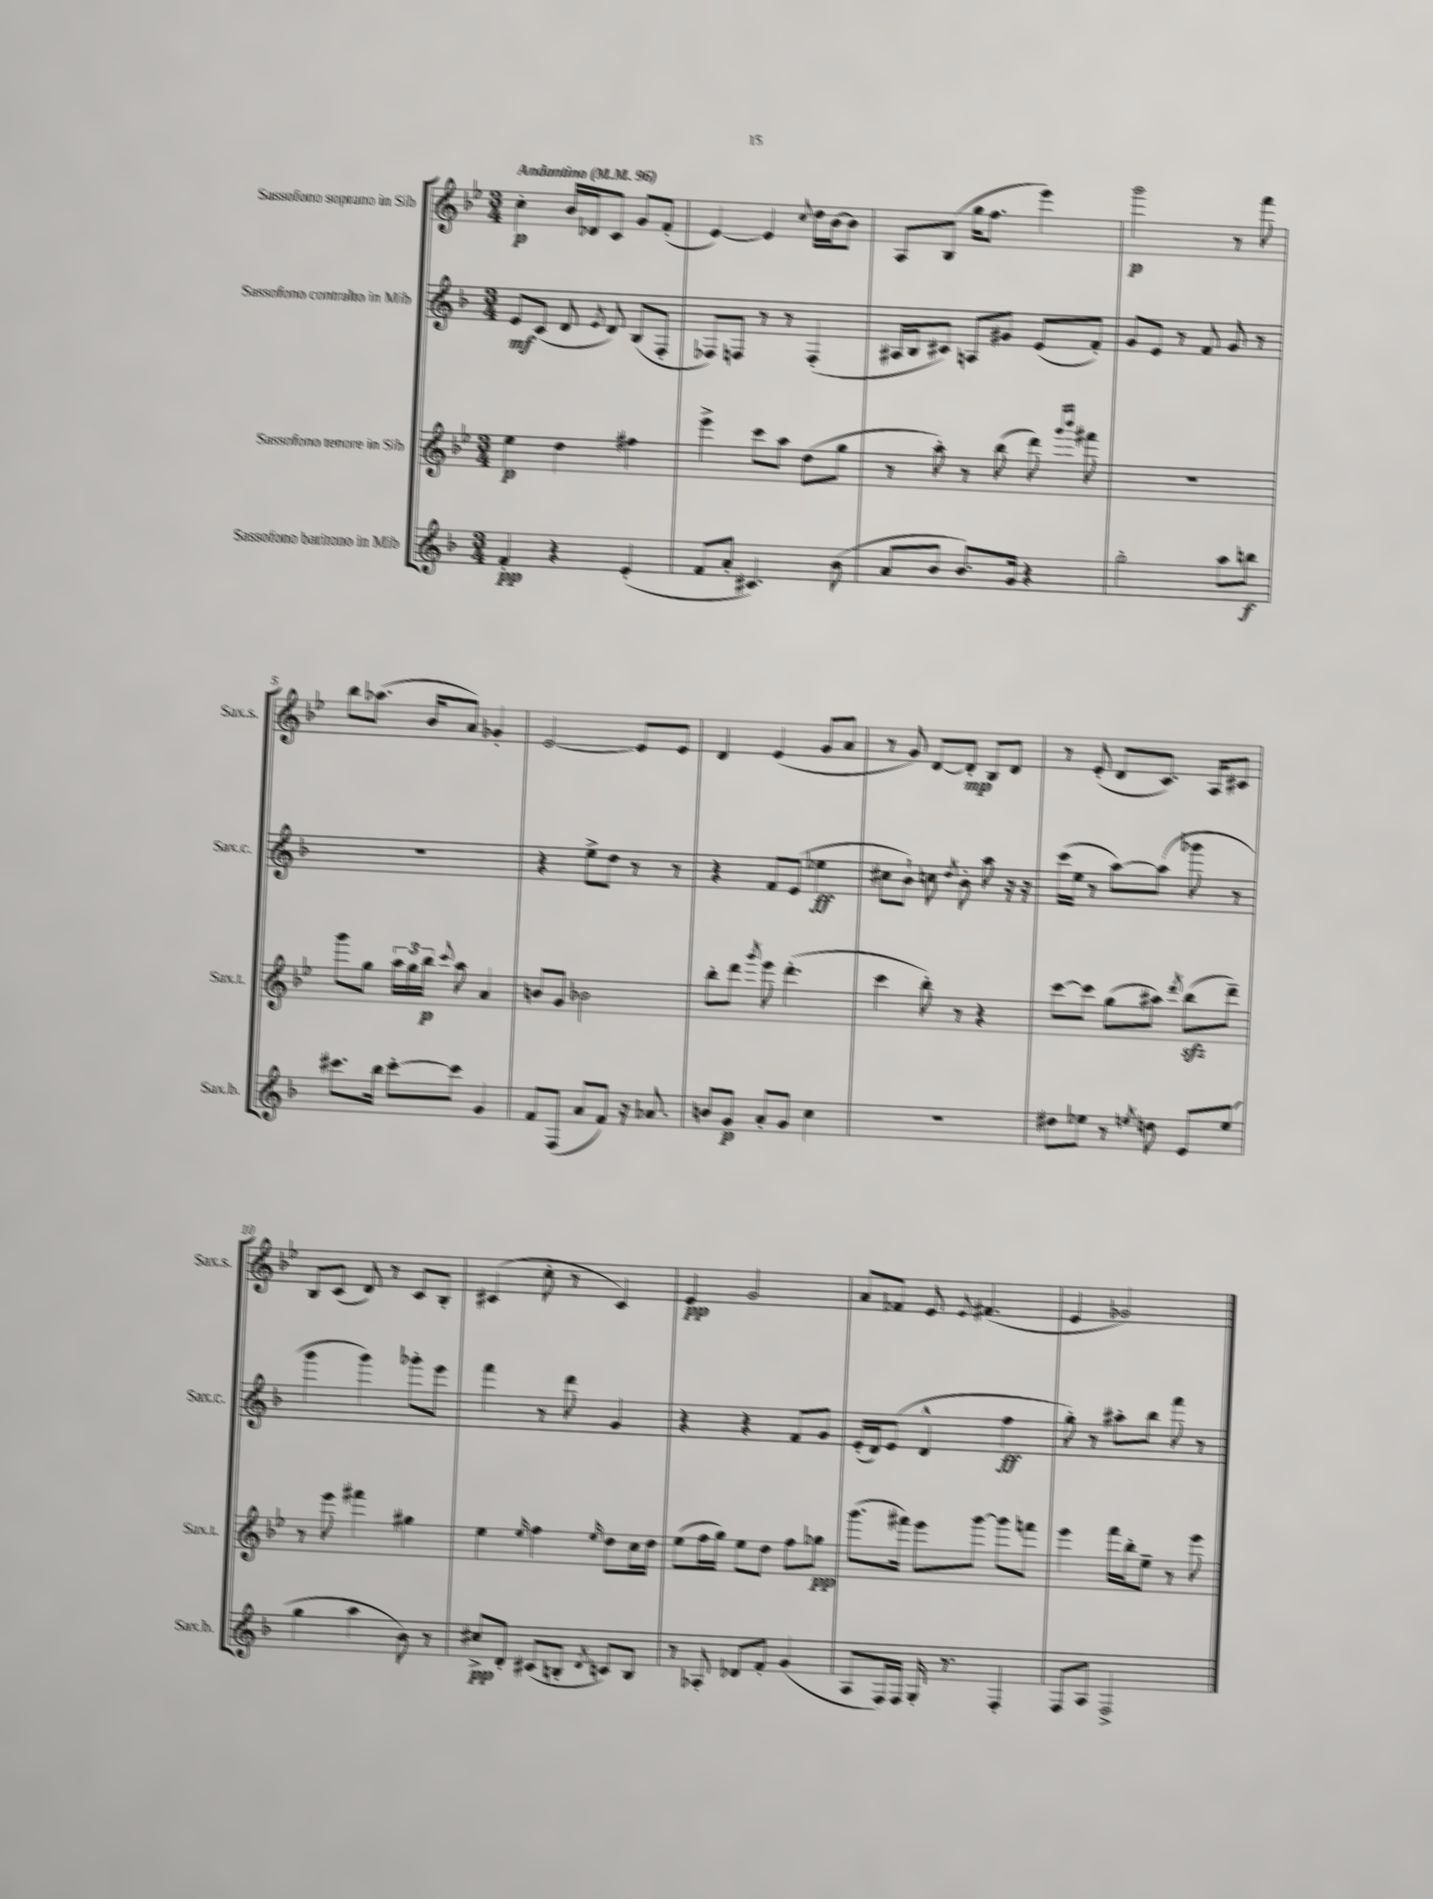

**kern	**dynam	**kern	**dynam	**kern	**dynam	**kern	**dynam
*part4	*part4	*part3	*part3	*part2	*part2	*part1	*part1
*staff4	*staff4	*staff3	*staff3	*staff2	*staff2	*staff1	*staff1
*I"Sassofono baritono in Mib	*	*I"Sassofono tenore in Sib	*	*I"Sassofono contralto in Mib	*	*I"Sassofono soprano in Sib	*
*I'Sax.b.	*	*I'Sax.t.	*	*I'Sax.c.	*	*I'Sax.s.	*
*clefG2	*	*clefG2	*	*clefG2	*	*clefG2	*
*k[b-]	*	*k[b-e-]	*	*k[b-]	*	*k[b-e-]	*
*M3/4	*	*M3/4	*	*M3/4	*	*M3/4	*
*MM96	*	*MM96	*	*MM96	*	*MM96	*
=1	=1	=1	=1	=1	=1	=1	=1
!	!	!	!	!	!	!LO:TX:a:B:t=Andantino	!
4f'/	pp	4ee-\	p	8e/L	mf	4cc'\	p
.	.	.	.	(8c/J	.	.	.
4r	.	4dd\	.	8d/	.	16b-/LL	.
.	.	.	.	.	.	16d-X/J	.
.	.	.	.	8qe/	.	.	.
.	.	.	.	8d/)	.	8c/J	.
(4e'/	.	4ff#X\	.	(8B-/L	.	8g/L	.
.	.	.	.	8F'/J	.	(8f'/J	.
=2	=2	=2	=2	=2	=2	=2	=2
8f/L	.	4eee-^\	.	8F-X/L)	.	[4e-/)	.
8a'/J	.	.	.	8Fn/J	.	.	.
4.c#X/)	.	8ccc\L	.	8r	.	4e-/]	.
.	.	8aa\J	.	8r	.	.	.
.	.	.	.	.	.	8qqcc/	.
.	.	(8dd\L	.	(4F'/	.	16dd\LL	.
.	.	.	.	.	.	[16b-\J	.
(8b-\	.	8gg\J	.	.	.	8b-\J]	.
=3	=3	=3	=3	=3	=3	=3	=3
8a/L	.	8r	.	16A#X/LL	.	8A/L	.
.	.	.	.	16B-/J	.	.	.
8b-/J	.	8aa'\)	.	8c#X/J)	.	(8B-/J	.
8.b-/L)	.	8r	.	8An/L	.	16gg\KL	.
.	.	.	.	.	.	8.ff\J	.
.	.	(8bb-\	.	8g#X/J	.	.	.
16g/Jk	.	.	.	.	.	.	.
4r	.	8ddd\)	.	(8e/L	.	4eee-\)	.
.	.	16qqggg/LL	.	.	.	.	.
.	.	16qqbbb-/JJ	.	.	.	.	.
.	.	8fff#X\	.	8f'/J)	.	.	.
=4	=4	=4	=4	=4	=4	=4	=4
2gg'\	.	2.r	.	8g/L	.	2ggg\	p
.	.	.	.	8e/J	.	.	.
.	.	.	.	8r	.	.	.
.	.	.	.	8f/	.	.	.
8aa\L	.	.	.	8g/	.	8r	.
8bbn\J	f	.	.	8r	.	8fff\	.
!!LO:LB:g=z
=5	=5	=5	=5	=5	=5	=5	=5
8.ccc#X\L	.	8ggg\L	.	2.r	.	8bb-\L	.
.	.	8gg\J	.	.	.	(8.aa-X\J	.
16bb-\Jk	.	.	.	.	.	.	.
[8ccc#'\L	.	24aa\LL	.	.	.	.	.
.	.	24gg\	.	.	.	.	.
.	.	.	.	.	.	16b-/KL	.
.	.	24bb-\JJ	p	.	.	.	.
.	.	8qqccc/	.	.	.	.	.
8ccc#\J]	.	8aa\	.	.	.	8a/J)	.
4g/	.	4a/	.	.	.	4g-X'/	.
=6	=6	=6	=6	=6	=6	=6	=6
8f/L	.	8bn/L	.	4r	.	[2e-/	.
(8F/J	.	8g/J	.	.	.	.	.
8a/L	.	2b-X\	.	8ee^\L	.	.	.
8f/J)	.	.	.	8dd\J	.	.	.
16r	.	.	.	8r	.	8e-/L]	.
8.a-X/	.	.	.	.	.	.	.
.	.	.	.	8r	.	8e-/J	.
=7	=7	=7	=7	=7	=7	=7	=7
8bn/L	.	8bb-'\L	.	4r	.	4d/	.
8g/J	p	8ddd\J	.	.	.	.	.
.	.	8qggg/	.	.	.	.	.
8a'/L	.	8eee-\	.	8f/L	.	(4e-/	.
8g/J	.	(4.ddd'\	.	(8e/J	.	.	.
4cc\	.	.	.	4ee-X\	ff	8g/L	.
.	.	.	.	.	.	8a/J	.
=8	=8	=8	=8	=8	=8	=8	=8
2.r	.	4ccc\	.	8cc#X\L	.	8r	.
.	.	.	.	8b-`\J)	.	8g/)	.
.	.	8bb-'\)	.	8ccn\	.	[8d/L	.
.	.	.	.	8qdd/	.	.	.
.	.	8r	.	8b-'\	.	8d'/J]	mp
.	.	4r	.	8aa\	.	8B-/L	.
.	.	.	.	16r	.	8d/J	.
.	.	.	.	16r	.	.	.
=9	=9	=9	=9	=9	=9	=9	=9
8dd#X\L	.	[8ccc\L	.	(16ccc\LL	.	8r	.
.	.	.	.	16ee\JJ	.	.	.
8ee-X\J	.	8ccc\J]	.	8r	.	(8e-'/	.
8r	.	(8gg\L	.	[8aa\L)	.	8d/L	.
8qeen/	.	.	.	.	.	.	.
8ddn\	.	8aa#X\J)	.	(8aa\J]	.	8.c/J)	.
.	.	8qddd/	.	.	.	.	.
8e/L	.	(8bb-zz\L	.	8ggg-X\	.	.	.
.	.	.	.	.	.	16A/KL	.
(8ee/J	.	8ddd~\J)	.	8r	.	8c#X/J	.
!!LO:LB:g=z
=10	=10	=10	=10	=10	=10	=10	=10
4gg\	.	8r	.	4ggg\	.	8B-/L	.
.	.	8eee-\	.	.	.	(8c/J	.
4aa\	.	4fff#X\	.	4ggg\)	.	8d/)	.
.	.	.	.	.	.	8r	.
8b-\)	.	4gg#X\	.	8ggg-X'\L	.	8c/L	.
8r	.	.	.	8eee\J	.	8B-'/J	.
=11	=11	=11	=11	=11	=11	=11	=11
8cc#X^/L	pp	4ee-\	.	4fff\	.	(4c#X/	.
8d'/J	.	.	.	.	.	.	.
.	.	16qqee-/	.	.	.	.	.
(8c#X/L	.	4ff\	.	8r	.	8cc'\	.
8Bn'/J	.	.	.	8ddd\	.	8r	.
8qd/	.	16qqee-/	.	.	.	.	.
8cn/L)	.	8dd\L	.	4g/	.	4c#/)	.
8B/J	.	16cc\L	.	.	.	.	.
.	.	16dd\JJ	.	.	.	.	.
=12	=12	=12	=12	=12	=12	=12	=12
8r	.	(8ee-\L	.	4r	.	4e-/	pp
8A-X'/	.	16ff\L	.	.	.	.	.
.	.	16gg\JJ)	.	.	.	.	.
8d-X/L	.	8ee-\L	.	4r	.	2g/	.
8f'/J	.	8dd\J	.	.	.	.	.
(4g/	.	8ff\L	.	8f/L	.	.	.
.	.	8gg-X\J	pp	8g/J	.	.	.
=13	=13	=13	=13	=13	=13	=13	=13
8A/L	.	(8.ggg\L	.	(16e'/LL	.	8a/L	.
.	.	.	.	16d/J)	.	.	.
16F/L)	.	.	.	(8e/J	.	8f-X/J	.
16F/JJ	.	16fff#X\Jk)	.	.	.	.	.
16G'/	.	8eee-\L	.	4d^^/	.	8e-/	.
8.r	.	.	.	.	.	.	.
.	.	.	.	.	.	8qqe-/	.
.	.	[8ggg\J	.	.	.	(4.f#X/	.
4F'/	.	8ggg\L]	.	4ff\	ff	.	.
.	.	8fffn\J	.	.	.	.	.
=14	=14	=14	=14	=14	=14	=14	=14
8F/L	.	4eee-\	.	8gg'\)	.	4e-/	.
8A/J	.	.	.	8r	.	.	.
2F^/	.	16fff\LL	.	8aa#X'\L	.	2g-X/)	.
.	.	16bb-'\J	.	.	.	.	.
.	.	8ee-~\J	.	8bb-\J	.	.	.
.	.	8r	.	8fff\	.	.	.
.	.	8eee-\	.	8r	.	.	.
==	==	==	==	==	==	==	==
*-	*-	*-	*-	*-	*-	*-	*-
